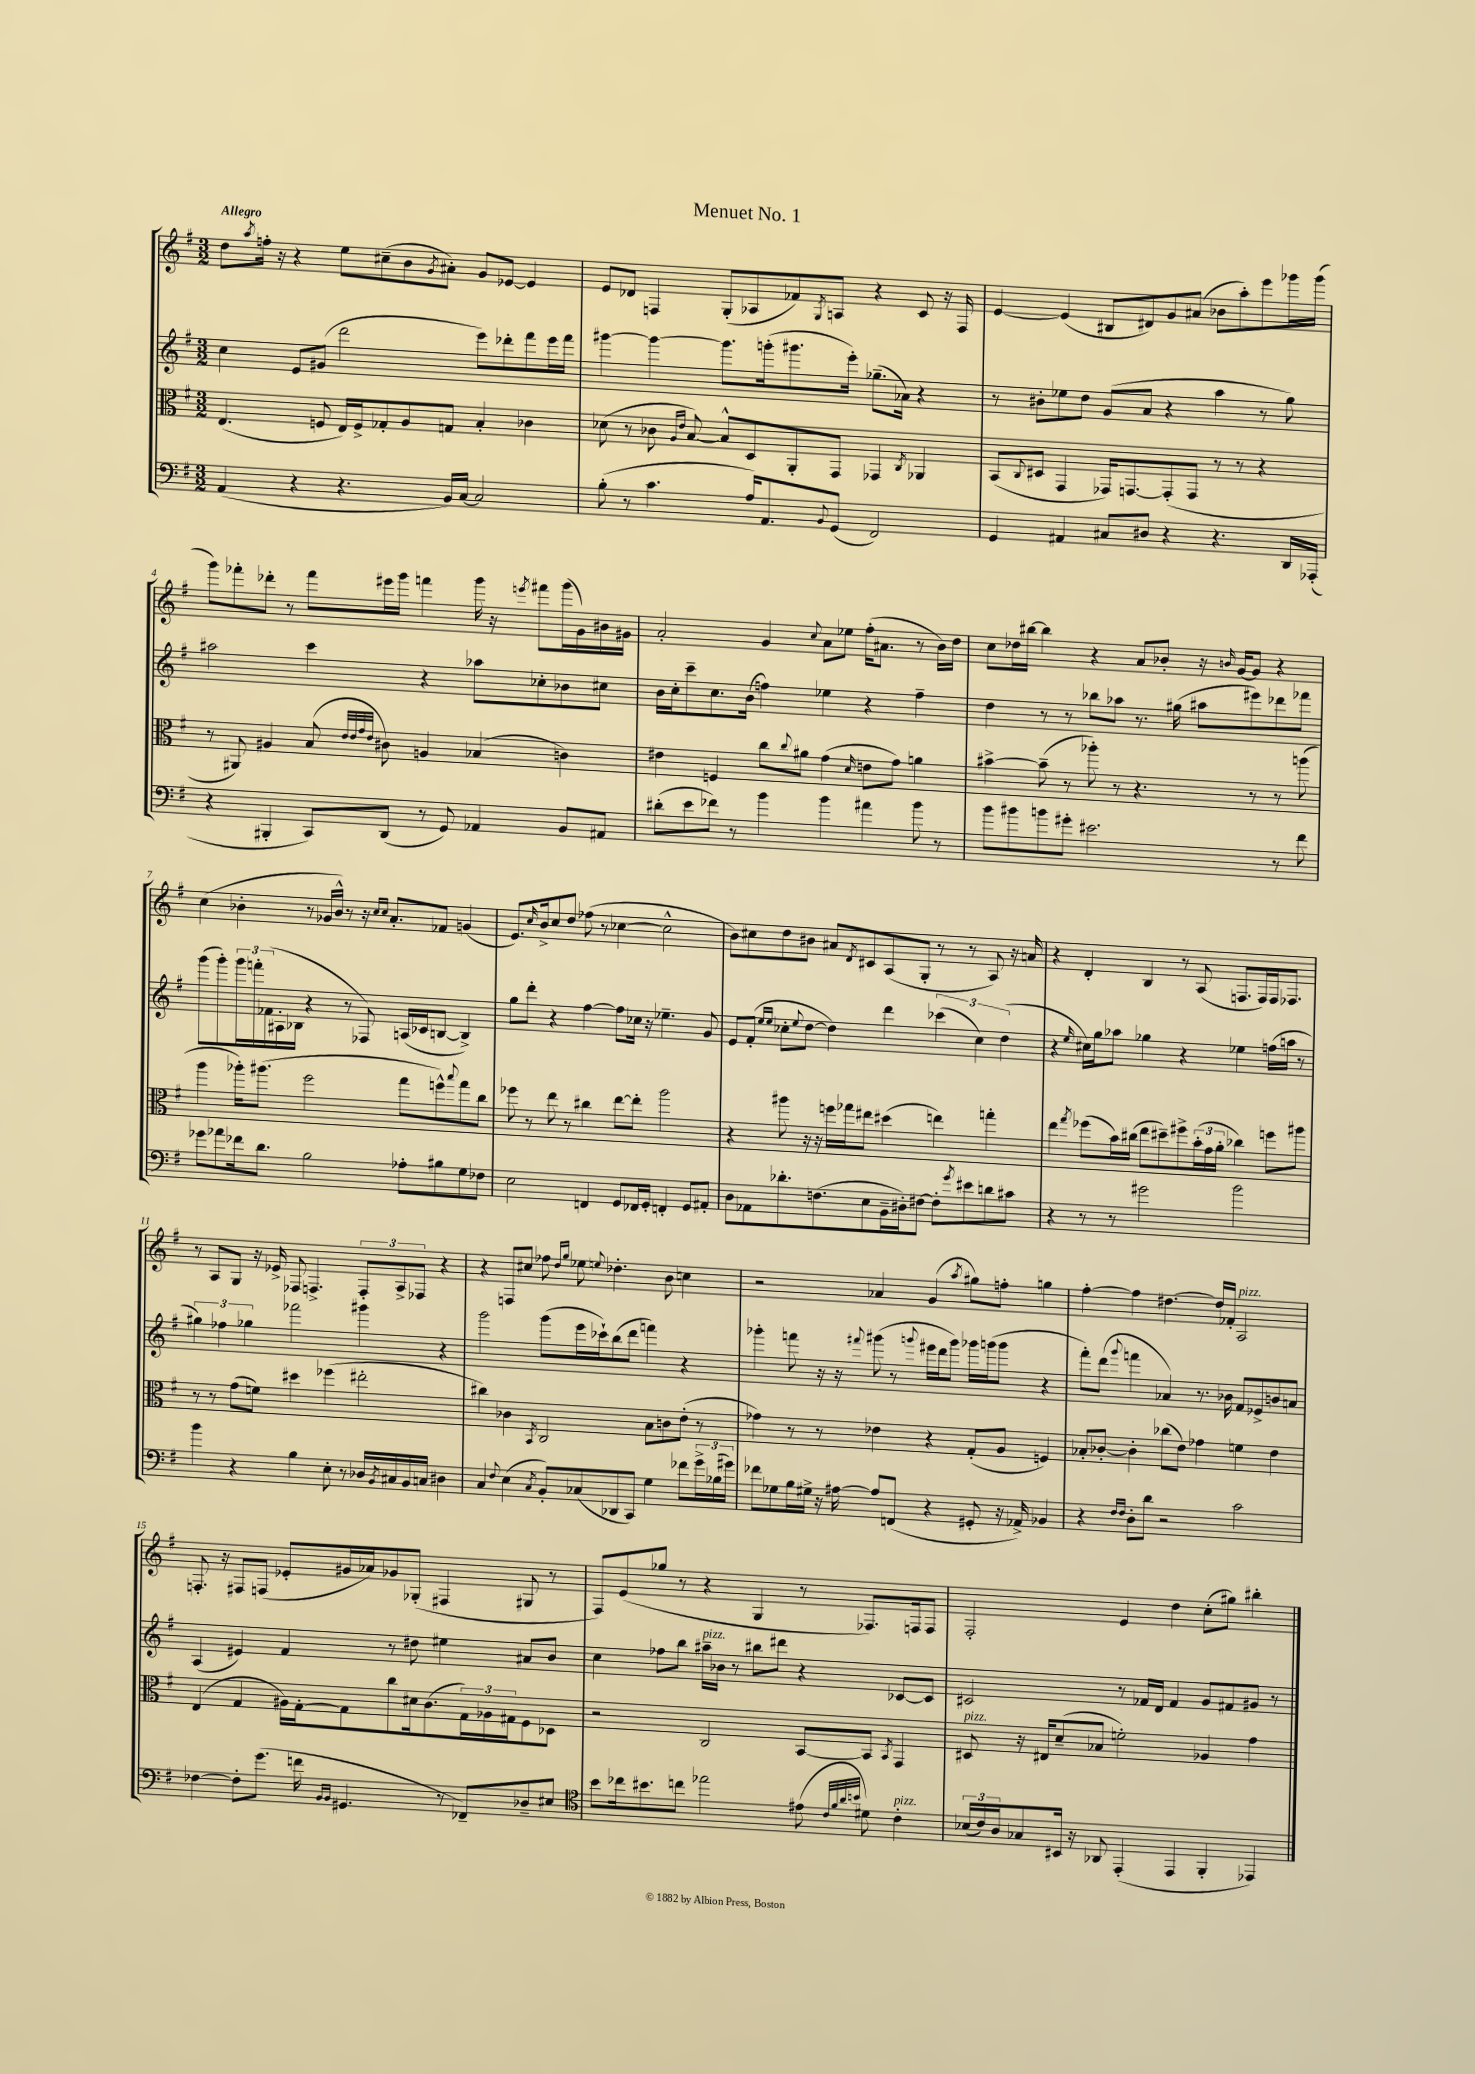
\header { title = "Menuet No. 1" }
<<
\new StaffGroup <<
\new Staff = "s0" {
    \clef treble \key g \major \numericTimeSignature \time 3/2 \tempo "Allegro"
    d''8 \acciaccatura { a''8 } f''16-. r16 r4 e''8 cis''8--( b'8 \acciaccatura { g'8 } ais'8-.) g'8 ees'8~ ees'4 |
    e'8 des'8 f4 g8-.( aes8 fes'8) \acciaccatura { g8 } a8 r4 c'8 r16 f16 |
    e'4~ e'4( bis8 dis'8) g'8 ais'8( bes'8 a''8-.) e'''8 ges'''16 ges'''16( |
    g'''8) fes'''8-. des'''8-. r8 fes'''8 eis'''16 g'''16 f'''4 g'''16 r16 \acciaccatura { e'''8 } fis'''8 g'''16( g'16) bis'16 gis'16 |
    a'2-. g'4 \appoggiatura { c''8 } a'8 ees''8 fis''16-.( ais'8. r8 b'16) d''16 |
    c''8 des''16 bis''16~ bis''4 r4 a'8 bes'8-. r16 \grace { b'16 } g'16~ g'8 r4 |
    c''4( bes'4-. r8 ges'16 bes'16-^) r8 r16 \grace { c''16 c''16 } a'8.-. fes'8 g'4( |
    e'8.) \grace { c''16 } b'16-> c''8 d''8 fes''8( r8 ces''4~ ces''2-^ |
    b'8) cis''8 d''8 bis'8 ais'8 \acciaccatura { d'8 } cis'8 a8( g8-. r8 r8 a8) r16 a'16 |
    r4 d'4-. b4 r8 a8( f8. f16) f16 fes8. |
    r8 a8 g8 r16 ees'16-> fes8 f4.-> \tuplet 3/2 { f8-. a8-> fes8 } r4 |
    r4 f8 cis''8 fes''8 \grace { d''16 g''16 } ees''8 \appoggiatura { e''8 } des''4.-. b'8 c''4 |
    r2 aes'4 g'4( \acciaccatura { a''8 } gis''8) f''8-. g''4 |
    fis''4~-. fis''4 dis''4.~ dis''16 fes'16-. a2^\markup { \italic "pizz." } |
    f8.-. r16 fis8 f8( ees'8-. gis'16 aes'16) ges'8 ges8-.( fis4 gis8 r8 |
    fis8) e'8( ges''8 r8 r4 g4 r8 fes8.) f16 f8 |
    fis2-. e'4 d''4 c''8-.( gis''8) bis''4-. \bar "|." |
}
\new Staff = "s1" {
    \clef treble \key g \major \numericTimeSignature \time 3/2
    c''4 e'8 gis'8( d'''2 e'''8) des'''8-. fis'''8 e'''16 fis'''16 |
    gis'''4~ gis'''4~ gis'''8. g'''16-.( gis'''8. e'''16-.) ges''8.--( aes'16) r4 |
    r8 bis'8-. ees''8 d''8 g'8( a'8 r4 a''4 r8 g''8) |
    ais''2 c'''4 r4 aes''8 ces''8-. bes'8 cis''8 |
    b'16 c''16-. c'''8-- c''8. b'16( f''4) ees''4 r4 f''4-- |
    d''4 r8 r8 bes''8 aes''8 r8. gis''16( ais''8 eis'''8) des'''8 fes'''8 |
    g'''8( g'''8-.) \tuplet 3/2 { g'''16 f'''16-. fes'16( } ais16-. bes16 r4 r8 fes8) a16( ces'16 b8~ b4->) |
    g''8 d'''8-. r4 fis''4~ fis''8 ces''16 r16 ees''4.-- g'8 |
    e'8 fis'8-.( \grace { e''16 e''16 } ces''8-. \appoggiatura { e''8 } d''8~ d''4) d'''4 \tuplet 3/2 { ces'''4( ces''4) d''4( } |
    r4 \grace { e''16 } cis''16) g''16 aes''8 ges''4 r4 ees''4 f''16( a''16 r8 |
    \tuplet 3/2 { gis''4) fes''4 ges''4 } fes'''2 gis'''4 r4 |
    g'''2 g'''8( e'''16 ces'''16-!) b''8( d'''8 f'''4) r4 |
    ges'''4-. f'''8 r16 r16 \appoggiatura { fis'''8 } gis'''8( r8 \appoggiatura { g'''8 } eis'''16 d'''16 g'''8) ges'''16 g'''16( g'''8 r4 |
    fis'''8-.) d'''8( \appoggiatura { g'''8 } f'''4 aes'4) r8. bes'16 fis'8 ees'8-> b'8 a'8 |
    a4( eis'4) fis'4 r8 dis''8 eis''4 ais'8 b'8 |
    c''4 fes''8 b''8 ais''16--^\markup { \italic "pizz." } bes'16 r8 bis''8 dis'''8 r4 ces'8~ ces'8 |
    cis'2 r8 fes'16 d'16 fes'4 g'8 fis'8 gis'8 r8 \bar "|." |
}
\new Staff = "s2" {
    \clef alto \key g \major \numericTimeSignature \time 3/2
    e4.( f8 e16) f16-> ges8-. a8 g8 b4-. ces'4 |
    des'8( r8 ces'8 \grace { a16 e'16 } b8~) b8-^ d8 a,8-. g,8 ges,4 \acciaccatura { c8 } aes,4 |
    b,8( \appoggiatura { c8 } dis8 g,4 ges,16) g,8.~ g,8-.( g,8 r8 r8 r4 |
    r8 ais,8) ais4 b8( \grace { e'32 e'32 g'32 e'32 } cis'8) a4 bes4( c'4) |
    eis'4 f4 c''8 \appoggiatura { c''8 } ais'8 g'4( \grace { d'16 } e'8 g'8) a'4 |
    bis'4~-> bis'8--( r8 aes''8-.) r8 r4. r8 r8 a''8( |
    a''4 aes''16-.) ais''8.( fis''2 g''8 f''8-^) \appoggiatura { b''8 } g''8 c''8 |
    fes''8 r8 e''8 r8 cis''4 e''8~ e''8-. a''2 |
    r4 ais''8 r16 r16 f''16 ges''16 eis''8 dis''4( e''4) g''4-. |
    e''4 \acciaccatura { g''8 } fes''8( b'16) cis''16( e''8 dis''8--) fis''8-> \tuplet 3/2 { b'16-.( g'16 a'16-. } ces''4) f''8 ais''8 |
    r8 r8 g'8( f'8) dis''4 fes''4( eis''2-. |
    cis''4) ces'4 \acciaccatura { b,8 } c2 b8 c'8 e'8-.( r8 |
    ges'4) r8 r8 ees'4 r4 g8-.( a8 f4) |
    bes8-. ces'8~-. ces'4-. ces''8( e'8) ges'4 f'4 e'4 |
    e4( g4 ais16) g16~-. g8 c''8 dis'16 c'8.( \tuplet 3/2 { g16) aes16 gis16 } fis8 des8 |
    r2 c2 b,8~ b,8 \acciaccatura { b,8 } g,4 |
    dis8^\markup { \italic "pizz." } r16 eis16 d'8--( bes8 f'2-.) aes4 g'4 \bar "|." |
}
\new Staff = "s3" {
    \clef bass \key g \major \numericTimeSignature \time 3/2
    a,4( r4 r4. b,16) c16~ c2 |
    b8-.( r8 c'4. a16) a,8. \appoggiatura { b,8 } g,8( fis,2) |
    g,4 ais,4 cis8 dis8 r4 r4. d,16 aes,,16-.( |
    r4 bis,,4-. c,8) d,8( r8 g,8) aes,4 b,8 ais,8 |
    dis'8-.( e'8 fes'8) r8 b'4 b'4 ais'4 b'8 r8 |
    b'8 bis'8 b'8 gis'8-. eis'2. r8 fis'8 |
    ges'8 aes'8 fes'16 d'8. b2 aes8-. bis8 g8 fes8 |
    e2 f,4 g,8 fes,16 g,16-. f,4-. g,8 ais,8-. |
    d8 aes,8 des'8.-. f8.( e8 b,16-- dis16-.) fis8~ fis8-. \acciaccatura { g'8 } eis'8 d'8 cis'8 |
    r4 r8 r8 gis'2 b'2 |
    b'4 r4 b4 e8-. r8 des16 \acciaccatura { b,8 } cis16 b,16 c16 dis4 |
    c4 \appoggiatura { fis8 } e4( \acciaccatura { c8 } b,8-.) ces8( des,8 c,8) g4 fes'8 \tuplet 3/2 { g'16-> bes16( gis'16) } |
    fes'8 ges8 b16 gis16-> r16 ais16~ ais8 f,8( r4 gis,8-. r16 aes,16->) bes,4 |
    r4 \grace { fis16 fis16 } d8-. d'8 r2 c'2 |
    fes4~ fes8-. g'8.( f'16 \grace { b,16 b,16 } gis,4. r8 fes,8--) des8-- eis8 |
    \clef tenor b'8 ces''16 bis'8. c''8 ees''2 eis'8( \grace { c'32 fis'32 a'32 b'32 } dis'8) c'4-.^\markup { \italic "pizz." } |
    \tuplet 3/2 { bes16( c'16) a16 } ges8 bis,16 r16 aes,8 e,4-.( e,4 fis,4-. ees,4) \bar "|." |
}
>>
>>
